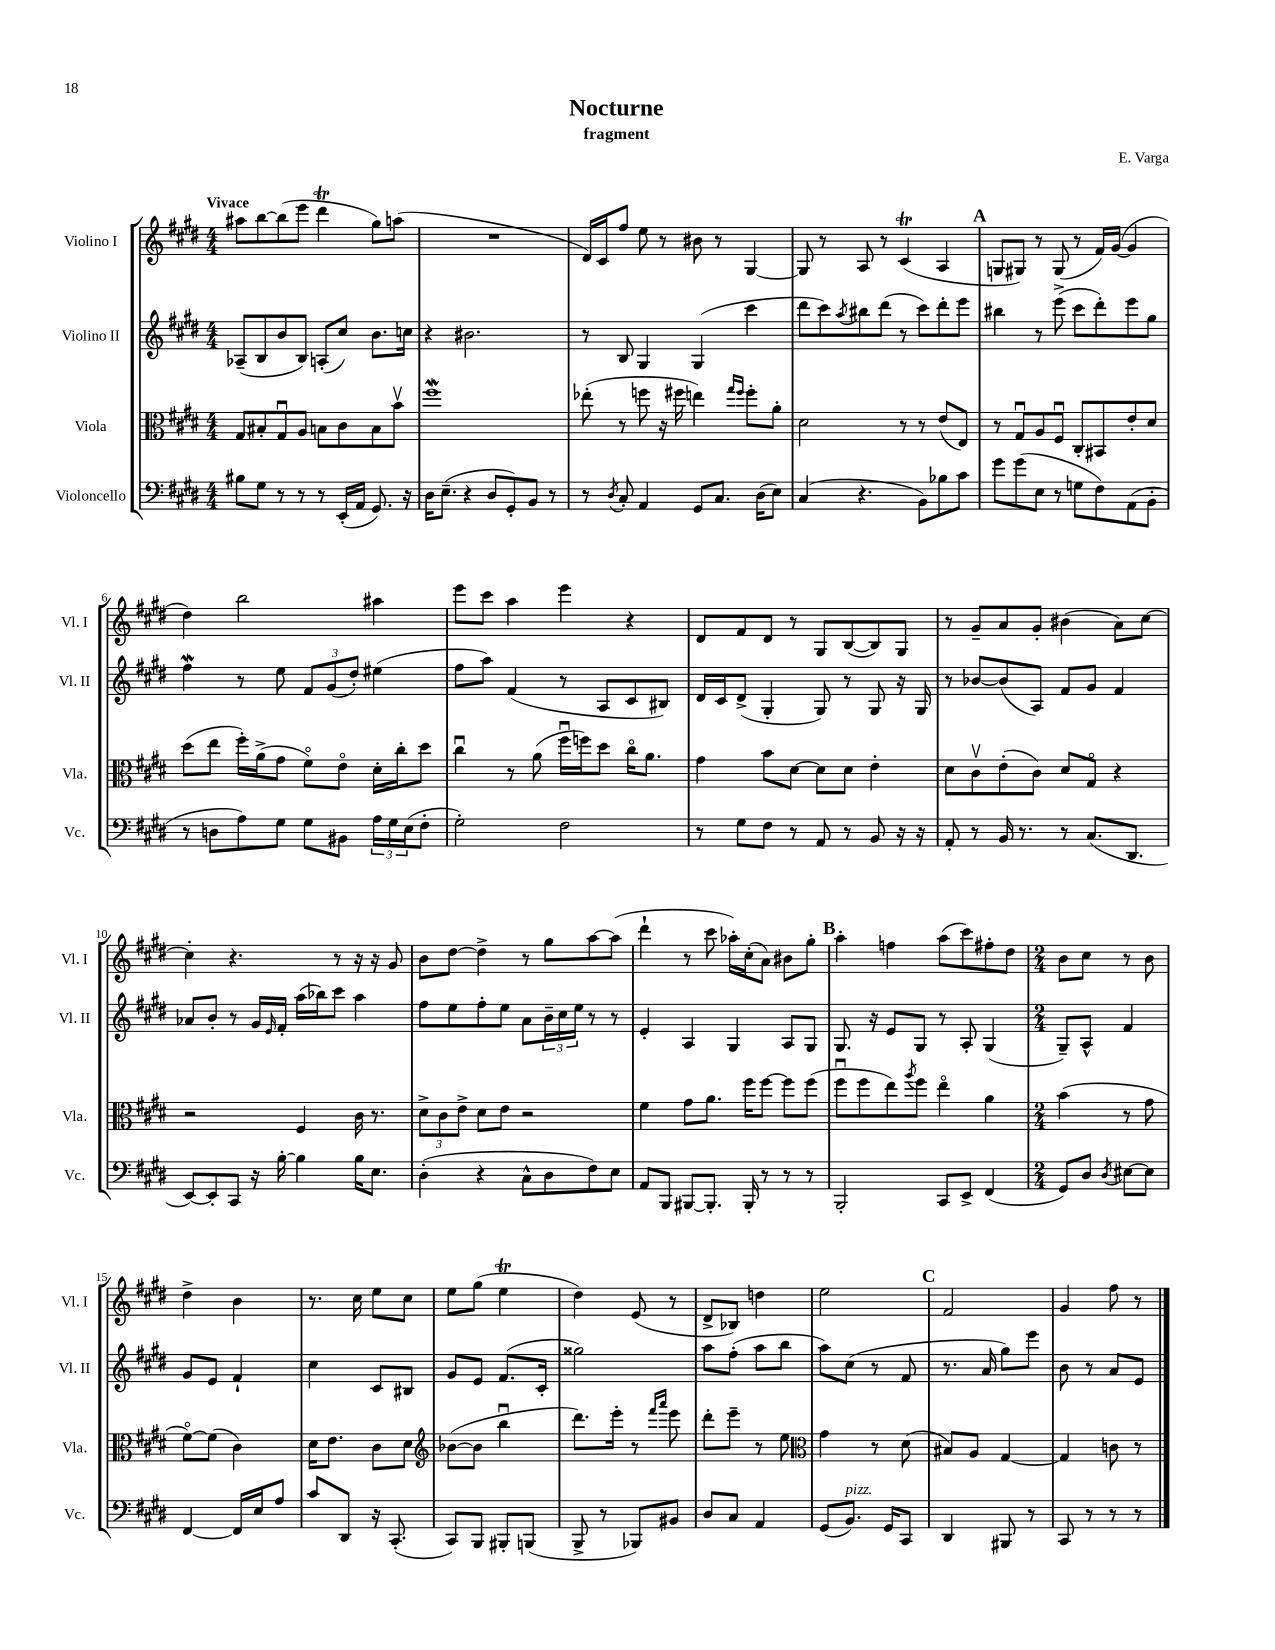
\header { title = "Nocturne" composer = "E. Varga" subtitle = "fragment" }
<<
\new StaffGroup <<
\new Staff = "s0" \with { instrumentName = "Violino I" shortInstrumentName = "Vl. I" } {
    \clef treble \key e \major \numericTimeSignature \time 4/4 \tempo "Vivace"
    ais''8 b''8~ b''8( e'''8 dis'''4\trill gis''8) a''8( |
    R1 |
    dis'16) cis'16 fis''8 e''8 r8 bis'8 r8 gis4~ |
    gis8 r8 a8 r8 cis'4\trill( a4 |
    \mark \markup { \bold "A" } g8 gis8) r8 gis8( r8 fis'16) gis'16~( gis'4 |
    dis''4) b''2 ais''4 |
    e'''8 cis'''8 a''4 e'''4 r4 |
    dis'8 fis'8 dis'8 r8 gis8 b8~( b8) gis8 |
    r8 gis'8-- a'8 gis'8-. bis'4( a'8) cis''8~ |
    cis''4-. r4. r8 r16 r16 gis'8 |
    b'8 dis''8~ dis''4-> r8 gis''8 a''8~ a''8( |
    dis'''4-! r8 cis'''8 aes''16-.) cis''16-.( a'8) bis'8 gis''8-. |
    \mark \markup { \bold "B" } a''4-. f''4 a''8( cis'''8) fis''8-. dis''8 |
    \numericTimeSignature \time 2/4 b'8 cis''8 r8 b'8 |
    dis''4-> b'4 |
    r8. cis''16 e''8 cis''8 |
    e''8 gis''8( e''4\trill |
    dis''4) e'8( r8 |
    dis'8-> bes8) d''4 |
    e''2 |
    \mark \markup { \bold "C" } fis'2 |
    gis'4 fis''8 r8 \bar "|." |
}
\new Staff = "s1" \with { instrumentName = "Violino II" shortInstrumentName = "Vl. II" } {
    \clef treble \key e \major \numericTimeSignature \time 4/4
    aes8--( b8 b'8 b8) a8-.( cis''8) b'8. c''16 |
    r4 bis'2. |
    r8 b8 gis4 gis4( cis'''4 |
    dis'''8 cis'''8) \acciaccatura { a''8 } bis''8 dis'''8( r8 cis'''8) dis'''8-. e'''8 |
    \mark \markup { \bold "A" } bis''4 r8 e'''8->( cis'''8 dis'''8-.) e'''8 gis''8 |
    fis''4\mordent r8 e''8 \tuplet 3/2 { fis'8 gis'8( dis''8-.) } eis''4( |
    fis''8 a''8) fis'4( r8 a8 cis'8 bis8) |
    dis'16 cis'16 dis'8->( gis4-. gis8) r8 gis8 r16 gis16 |
    r8 bes'8~ bes'8( a8) fis'8 gis'8 fis'4 |
    aes'8 b'8-. r8 gis'16 \grace { e'16 } fis'16-. a''16( bes''16) cis'''8 a''4 |
    fis''8 e''8 fis''8-. e''8 a'8 \tuplet 3/2 { b'16-- cis''16 e''16 } r8 r8 |
    e'4-. a4 gis4 a8 gis8 |
    \mark \markup { \bold "B" } gis8. r16 e'8 gis8 r8 a8-. gis4( |
    \numericTimeSignature \time 2/4 gis8--) a8-^ fis'4 |
    gis'8 e'8 fis'4-! |
    cis''4 cis'8 bis8 |
    gis'8 e'8 fis'8.( cis'16-. |
    gisis''2) |
    a''8 fis''8-.( a''8 b''8 |
    a''8) cis''8( r8 fis'8 |
    \mark \markup { \bold "C" } r8. a'16 gis''8) e'''8 |
    b'8 r8 a'8 e'8 \bar "|." |
}
\new Staff = "s2" \with { instrumentName = "Viola" shortInstrumentName = "Vla." } {
    \clef alto \key e \major \numericTimeSignature \time 4/4
    gis8 bis8-. gis8\downbow a8 b8 cis'8 b8 b'8\upbow |
    fis''1\mordent |
    ees''8-.( r8 f''8 r16 fis''16 e''4) \grace { gis''16 fis''16 } fis''8-. a'8-. |
    dis'2 r8 r8 e'8( e8) |
    \mark \markup { \bold "A" } r8 gis8\downbow a8 fis8\downbow cis8-. bis,8 e'8-. dis'8 |
    dis''8( e''8 fis''16-.) a'16->( gis'8 fis'8\flageolet) e'8\flageolet dis'16-. cis''16-. dis''8 |
    cis''4\downbow r8 a'8( fis''16\downbow f''16) dis''8 cis''16\flageolet a'8. |
    gis'4 b'8 dis'8~ dis'8 dis'8 e'4-. |
    dis'8 cis'8\upbow e'8-.( cis'8) dis'8 gis8\flageolet r4 |
    r2 fis4 cis'16 r8. |
    \tuplet 3/2 { dis'8-> cis'8 e'8-> } dis'8 e'8 r2 |
    fis'4 gis'8 a'8. fis''16 fis''8~ fis''8 fis''8( |
    \mark \markup { \bold "B" } fis''8\downbow fis''8 e''8) \acciaccatura { a''8 } fis''8 e''4\flageolet a'4 |
    \numericTimeSignature \time 2/4 b'4( r8 gis'8 |
    fis'8~\flageolet) fis'8( cis'4) |
    dis'16 e'8. cis'8 dis'8 |
    \clef treble bes'8~( bes'8 b''4\downbow |
    dis'''8.) e'''16-. r8 \grace { fis'''16 a'''16 } e'''8 |
    dis'''8-. e'''8-- r8 e''8 |
    \clef alto gis'4 r8 dis'8( |
    \mark \markup { \bold "C" } bis8) a8 gis4~ |
    gis4 c'8 r8 \bar "|." |
}
\new Staff = "s3" \with { instrumentName = "Violoncello" shortInstrumentName = "Vc." } {
    \clef bass \key e \major \numericTimeSignature \time 4/4
    bis8 gis8 r8 r8 r8 e,16-.( a,16 gis,8.) r16 |
    dis16 e8.--( r4 dis8 gis,8-.) b,8 r8 |
    r8 \acciaccatura { dis8 } cis8-. a,4 gis,8 cis8. dis16( e8) |
    cis4( r4. b,8) bes8 cis'8 |
    \mark \markup { \bold "A" } gis'8 gis'8( e8 r8 g8 fis8) a,8( b,8-. |
    r8 d8 a8) gis8 gis8 bis,8 \tuplet 3/2 { a16 gis16 e16( } fis8-. |
    gis2-.) fis2 |
    r8 gis8 fis8 r8 a,8 r8 b,8 r16 r16 |
    a,8-. r8 b,16 r8. r8 cis8.( dis,8. |
    e,8~) e,8-. cis,8 r16 b16~-. b4 b16 e8. |
    dis4-.( r4 cis8-^ dis8 fis8) e8 |
    a,8 b,,8 bis,,8~ bis,,8.-. bis,,16-. r8 r8 r8 |
    \mark \markup { \bold "B" } b,,2-. cis,8 e,8-> fis,4( |
    \numericTimeSignature \time 2/4 gis,8) dis8 \acciaccatura { dis8 } eis8~ eis8 |
    fis,4~ fis,16 e16 a8 |
    cis'8 dis,8 r16 cis,8.-.( |
    cis,8) b,,8 bis,,8-. b,,8( |
    b,,8-> r8 bes,,8) bis,8 |
    dis8 cis8 a,4 |
    gis,8( b,8.^\markup { \italic "pizz." }) gis,16 cis,8 |
    \mark \markup { \bold "C" } dis,4 bis,,8 r8 |
    cis,8 r8 r8 r8 \bar "|." |
}
>>
>>
